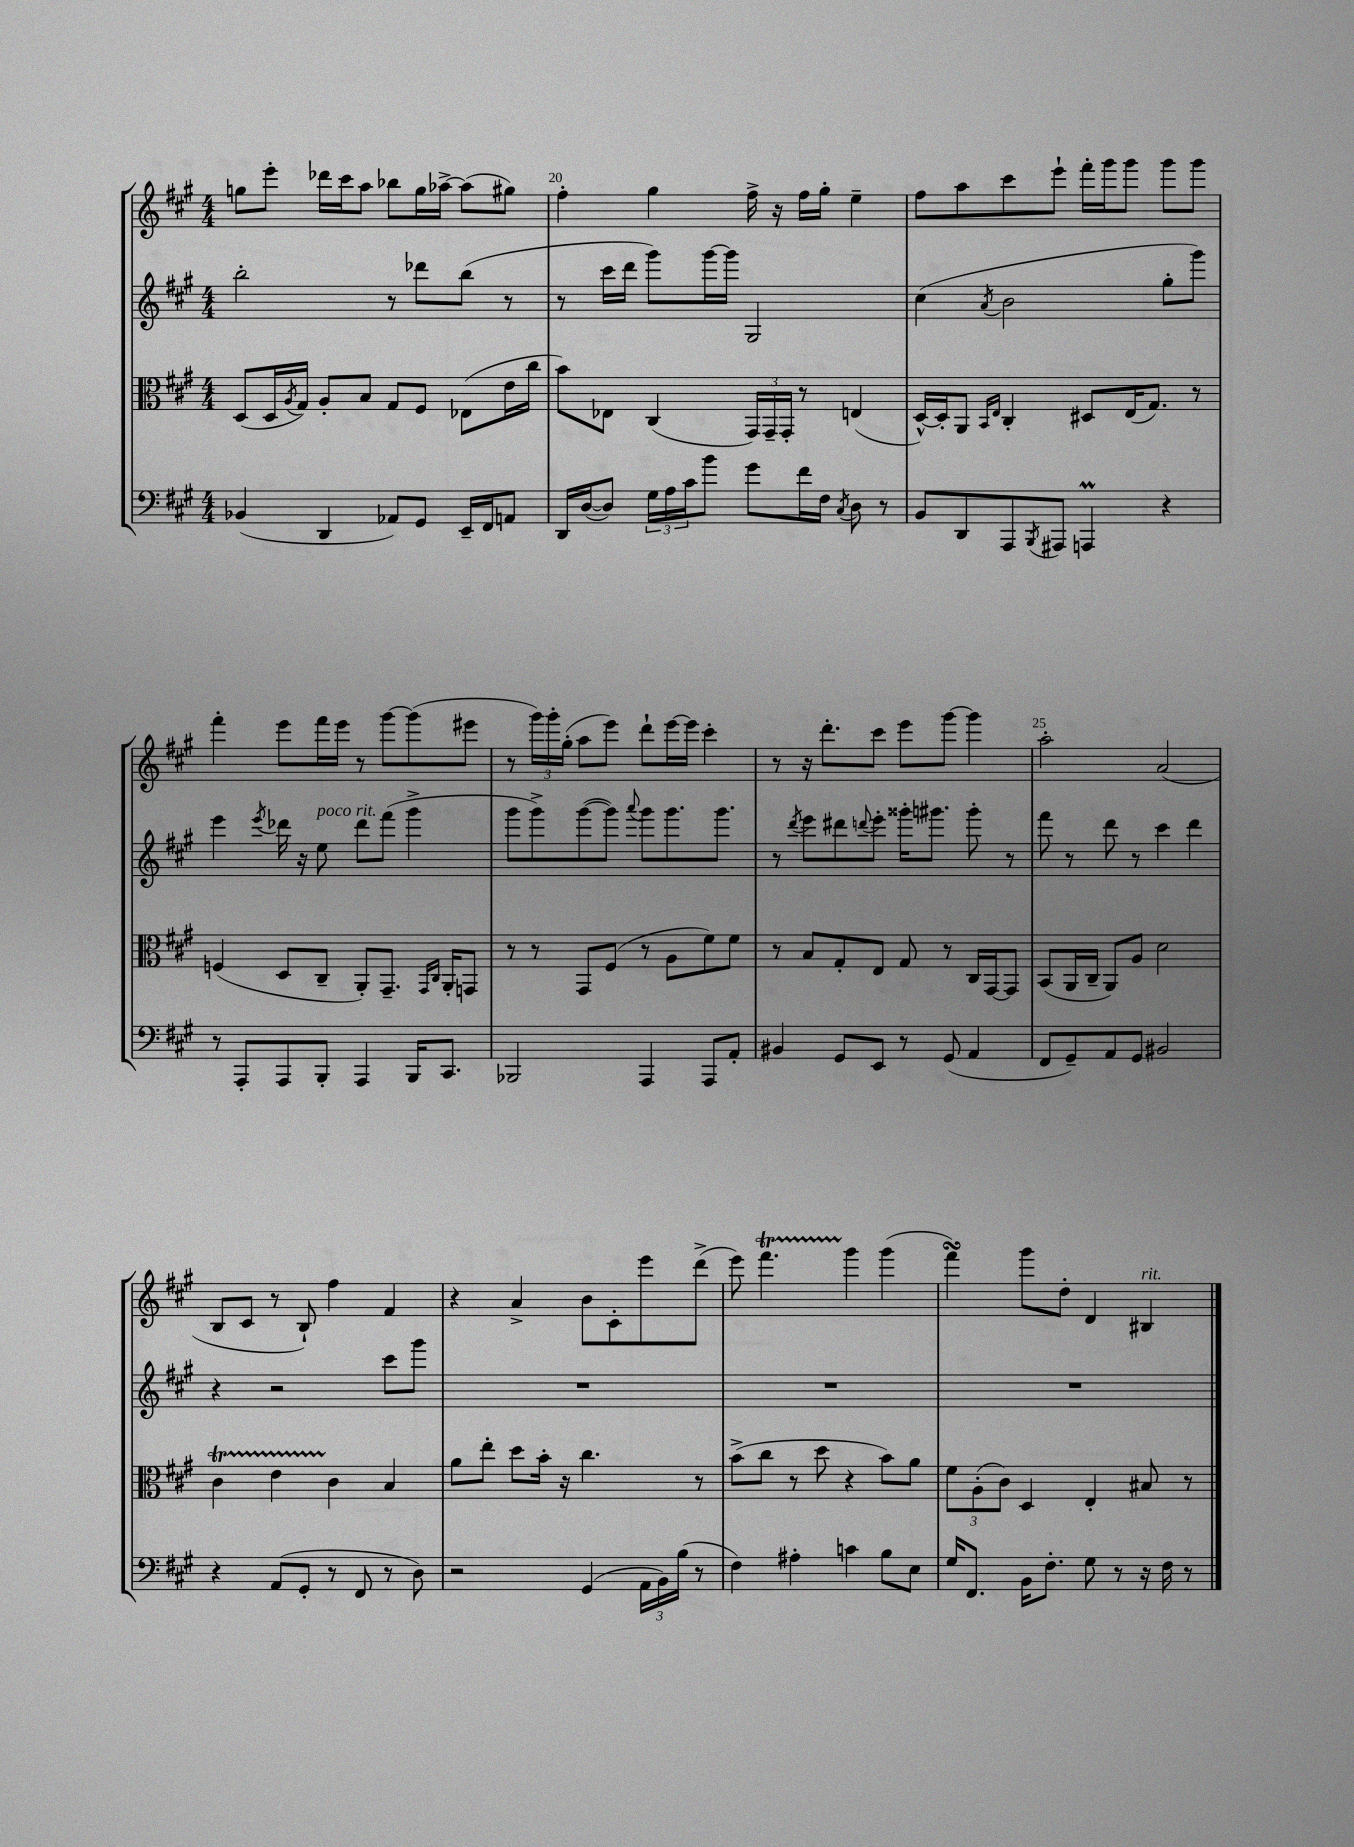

**kern	**kern	**kern	**kern
*staff4	*staff3	*staff2	*staff1
*clefF4	*clefC3	*clefG2	*clefG2
*k[f#c#g#]	*k[f#c#g#]	*k[f#c#g#]	*k[f#c#g#]
*M4/4	*M4/4	*M4/4	*M4/4
(4BB-	(8D	2bb'	8gg
.	16D	.	8eee'
.	8qA	.	.
.	16G#)	.	.
4DD	8A'	.	16ddd-
.	.	.	16ccc#
.	8B	.	8aa
8AA-)	8G#	8r	8bb-
8GG#	8F#	8ddd-	16gg
.	.	.	[16aa-^
16EE~	(8E-	(8bb	(8aa-]
16FF#	.	.	.
8AA	16e	8r	8gg#)
.	16cc#	.	.
=	=	=	=
16DD	8b)	8r	4ff#'
([16D	.	.	.
8D])	8E-	16ccc#	.
.	.	16ddd	.
24G#	(4C#	8ggg#)	4gg#
24A	.	.	.
24c#	.	.	.
8b	.	[16ggg#	.
.	.	16ggg#]	.
8g#	24GG#)	2G#	16ff#^
.	24GG#~	.	.
.	.	.	16r
.	24GG#'	.	.
16f#	8r	.	16ff#
16F#	.	.	16gg#'
8qC#	.	.	.
8D	(4E	.	4ee~
8r	.	.	.
=	=	=	=
8BB	[16D^^)	(4cc#	8ff#
.	16D']	.	.
8DD	8AA	.	8aa
.	16qqBB	.	.
.	16qqE	8qa	.
8AAA	4C#'	2b	8ccc#
8qBBB	.	.	.
8AAA#	.	.	8eee`
4AAA	8D#	.	16fff#'
.	.	.	16ggg#
.	(16E	.	8ggg#
.	8.G#)	.	.
4r	.	8gg#'	8ggg#
.	8r	8ggg#)	8ggg#
=	=	=	=
8r	(4F	4eee	4fff#'
8AAA'	.	.	.
.	.	8qeee	.
8AAA	8D	16ddd-	8eee
.	.	16r	.
8BBB'	8C#~	8ee	16fff#
.	.	.	16eee
4AAA	8AA')	8ddd-	8r
.	8.GG#~	(8fff#	[8ggg#
16BBB	.	4ggg#^	(8ggg#]
.	16qqGG#	.	.
.	16qqC#	.	.
8.CC#	16AA'	.	.
.	8GG	.	8eee#
=	=	=	=
2BBB-	8r	8ggg#	8r
.	8r	8ggg#^)	24ggg#)
.	.	.	24ggg#'
.	.	.	(24gg#'
.	8GG#	([8ggg#	8aa
.	(8F#	8ggg#])	8eee)
.	.	8qqaaa	.
4AAA	8r	8ggg#	8ddd`
.	8A	8.ggg#	[16eee
.	.	.	16eee]
8AAA	8f#)	.	4ccc#'
.	.	8.ggg#	.
8AA'	8f#	.	.
=	=	=	=
4BB#	8r	8r	8r
.	.	8qddd	.
.	8B	8eee	16r
.	.	.	8.ddd'
8GG#	8G#'	8ddd#	.
.	.	8qqddd	.
8EE	8E	8eee'	8ccc#
8r	8G#	16ggg##'	8eee
.	.	8.ggg#	.
(8GG#	8r	.	[8ggg#
4AA	16C#	8ggg#'	4ggg#]
.	[16GG#	.	.
.	8GG#]	8r	.
=	=	=	=
8FF#	(8BB	8fff#	2aa'
8GG#~)	16AA	8r	.
.	16C#~	.	.
8AA	8AA)	8ddd	.
8GG#	8A	8r	.
2BB#	2d	4ccc#	(2a
.	.	4ddd	.
=	=	=	=
4r	4c#	4r	8B
.	.	.	8c#
(8AA	4e	2r	8r
8GG#'	.	.	8B`)
8r	4c#	.	4ff#
8FF#	.	.	.
8r	4B	8ccc#	4f#
8D)	.	8ggg#	.
=	=	=	=
2r	8a	1r	4r
.	8ee'	.	.
.	8dd	.	4a^
.	16b'	.	.
.	16r	.	.
(4GG#	4.cc#	.	8b
.	.	.	8c#'
24AA	.	.	8eee
24BB)	.	.	.
(24B	.	.	.
8r	8r	.	(8ddd^
=	=	=	=
4F#)	(8b^	1r	8eee)
.	8cc#	.	4.fff#
4A#'	8r	.	.
.	8dd	.	.
4c	4r	.	4ggg#
8B	8b)	.	(4ggg#
8E	8a	.	.
=	=	=	=
16G#	12f#	1r	4fff#)
8.FF#	.	.	.
.	(12A'	.	.
.	12c#)	.	.
16BB	4D	.	8ggg#
8.F#'	.	.	.
.	.	.	8dd'
8G#	4E'	.	4d
8r	.	.	.
16r	8B#	.	4B#
16F#	.	.	.
8r	8r	.	.
==	==	==	==
*-	*-	*-	*-
